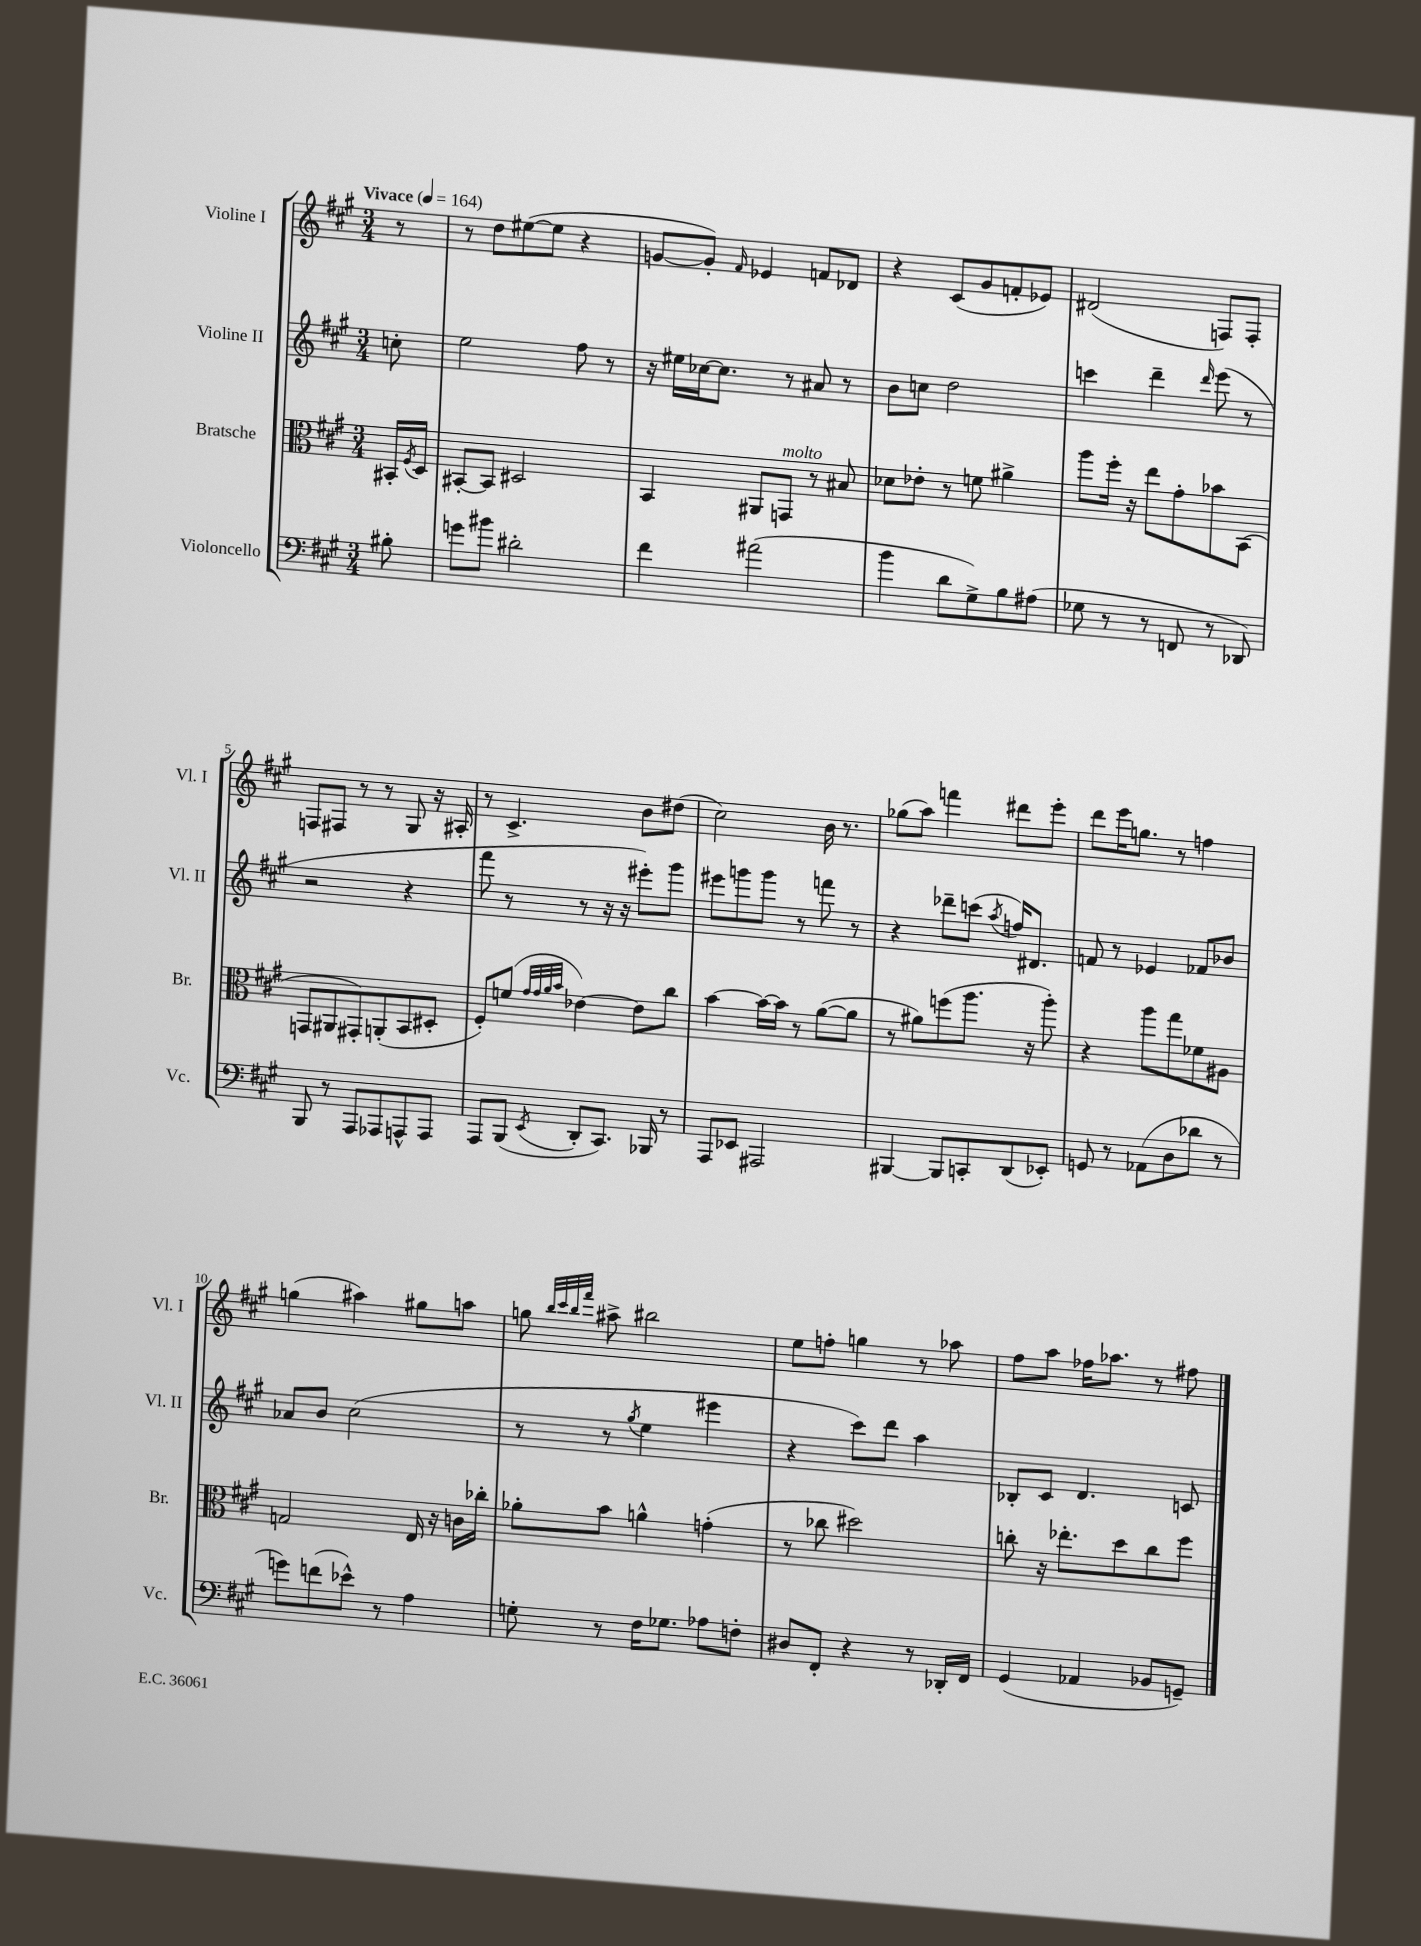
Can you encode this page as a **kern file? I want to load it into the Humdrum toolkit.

**kern	**kern	**kern	**kern
*staff4	*staff3	*staff2	*staff1
*clefF4	*clefC3	*clefG2	*clefG2
*k[f#c#g#]	*k[f#c#g#]	*k[f#c#g#]	*k[f#c#g#]
*M3/4	*M3/4	*M3/4	*M3/4
*MM164	*MM164	*MM164	*MM164
8B#'\	16BB#'/LL	8cc'\	8r
.	8qF#/	.	.
.	16D/JJ	.	.
=	=	=	=
8g\L	[8BB#'/L	2ee\	8r
8b#\J	8BB#/]J	.	8dd\L
2d#'\	2D#/	.	([8ee#\
.	.	.	8ee#\]J
.	.	8ff#\	4r
.	.	8r	.
=	=	=	=
4f#\	4BB/	16r	[8g/L
.	.	16ee#\LL	.
.	.	[16cc-\J	8g'/]J)
.	.	8.cc-\]J	.
.	.	.	16qqf#/
(2a#\	8AA#/L	.	4e-/
.	8GG/J	8r	.
.	8r	8a#/	8f/L
.	8B#/	8r	8d-/J
=	=	=	=
4b\	8d-\L	8b\L	4r
.	8e-'\J	8cc\J	.
8d\L	8r	2dd\	(8c#/L
8G#^\)	8f\	.	8g#/
8B\	4a#^\	.	8f'/
(8A#\J	.	.	8e-/J)
=	=	=	=
8G-\	8aa\L	4ccc\	(2d#/
8r	16ff#'\Jk	.	.
.	16r	.	.
8r	8ee\L	4ddd~\	.
8FF/	8g#'\	.	.
.	.	16qqddd/	.
8r	8b-\	(8eee\	8F/L)
8DD-/)	(8BB\J	8r	8F'/J
=	=	=	=
8BBB/	8GG/L	2r	8F/L
8r	8AA#/	.	8F#/J
8AAA/L	8GG#'/)	.	8r
8AAA-/	(8AA'/	.	8r
8AAA^^/	8BB/	4r	8G#/
8AAA/J	8D#'/J	.	16r
.	.	.	16A#'/
=	=	=	=
8AAA/L	8F#'/L)	8fff#\	8r
(8BBB/J	(8f/J	8r	4.c#^/
.	32qqg#/LLL	.	.
.	32qqg#/	.	.
.	32qqa/	.	.
8qEE/	32qqb/JJJ	.	.
8DD'/L	[4e-\)	8r	.
8.CC#/J)	.	16r	.
.	.	16r	.
.	8e-\]L	8eee#'\L)	8b\L
16BBB-/	.	.	.
8r	8cc#\J	8ggg#\J	(8dd#\J
=	=	=	=
8AAA/L	[4b\	8eee#\L	2cc#\)
8EE-/J	.	8ggg\	.
2AAA#/	16b\_LL	8ggg\J	.
.	16b\]JJ	.	.
.	8r	8r	.
.	([8a\L	8fff\	16b\
.	.	.	8.r
.	8a\]J	8r	.
=	=	=	=
[4BBB#/	8r	4r	(8gg-\L
.	8a#\L)	.	8aa\J)
8BBB#/]L	(8ff\	8ddd-~\L	4fff\
8CC'/	8.aa\J	(8ccc\J	.
.	.	8qaa/	.
(8DD/	.	16ff/LK)	8ddd#\L
.	16r	8.d#/J	.
8EE-'/J)	8aa'\)	.	8eee'\J
=	=	=	=
8GG/	4r	8f/	8ddd\L
8r	.	8r	16eee\K
.	.	.	8.gg\J
(8AA-\L	8aa\L	4e-/	.
8D\	8gg#\	.	8r
8d-\J	8f-\	8f-/L	4ff\
8r	8A#\J	8b-/J	.
=	=	=	=
8g\L)	2G/	8a-/L	(4gg\
(8f\	.	8b/J	.
8e-^^\J)	.	(2cc#\	4aa#\)
8r	.	.	.
4A\	16E/	.	8gg#\L
.	16r	.	.
.	16c\LL	.	8aa\J
.	16cc-'\JJ	.	.
=	=	=	=
8G'\	8a-'\L	8r	8gg\
.	.	.	32qqbb/LLL
.	.	.	32qqccc#/
.	.	.	32qqbb/
.	.	.	32qqfff#/JJJ
8r	8b\J	8r	8aa#^\
.	.	8qgg#/	.
16F#\LK	4a^^\	4ee\	2bb#\
8.G-\J	.	.	.
8A-\L	(4g'\	4eee#\	.
8F'\J	.	.	.
=	=	=	=
8D#/L	8r	4r	8ee\L
8FF#'/J	8cc-\	.	8ff'\J
4r	2dd#\)	8ccc#\L)	4gg\
.	.	8ddd\J	.
8r	.	4aa\	8r
16DD-'/LL	.	.	8aa-\
16FF#/JJ	.	.	.
=	=	=	=
(4GG#/	8cc'\	8B-'/L	8ff#\L
.	16r	8c#/J	8aa\J
.	8.ee-'\L	.	.
4AA-/	.	4.d/	16ff-\LK
.	.	.	8.aa-\J
.	8dd\	.	.
8BB-/L	8cc\	.	8r
8GG~/J)	8ff#\J	8c/	8ff#\
==	==	==	==
*-	*-	*-	*-
